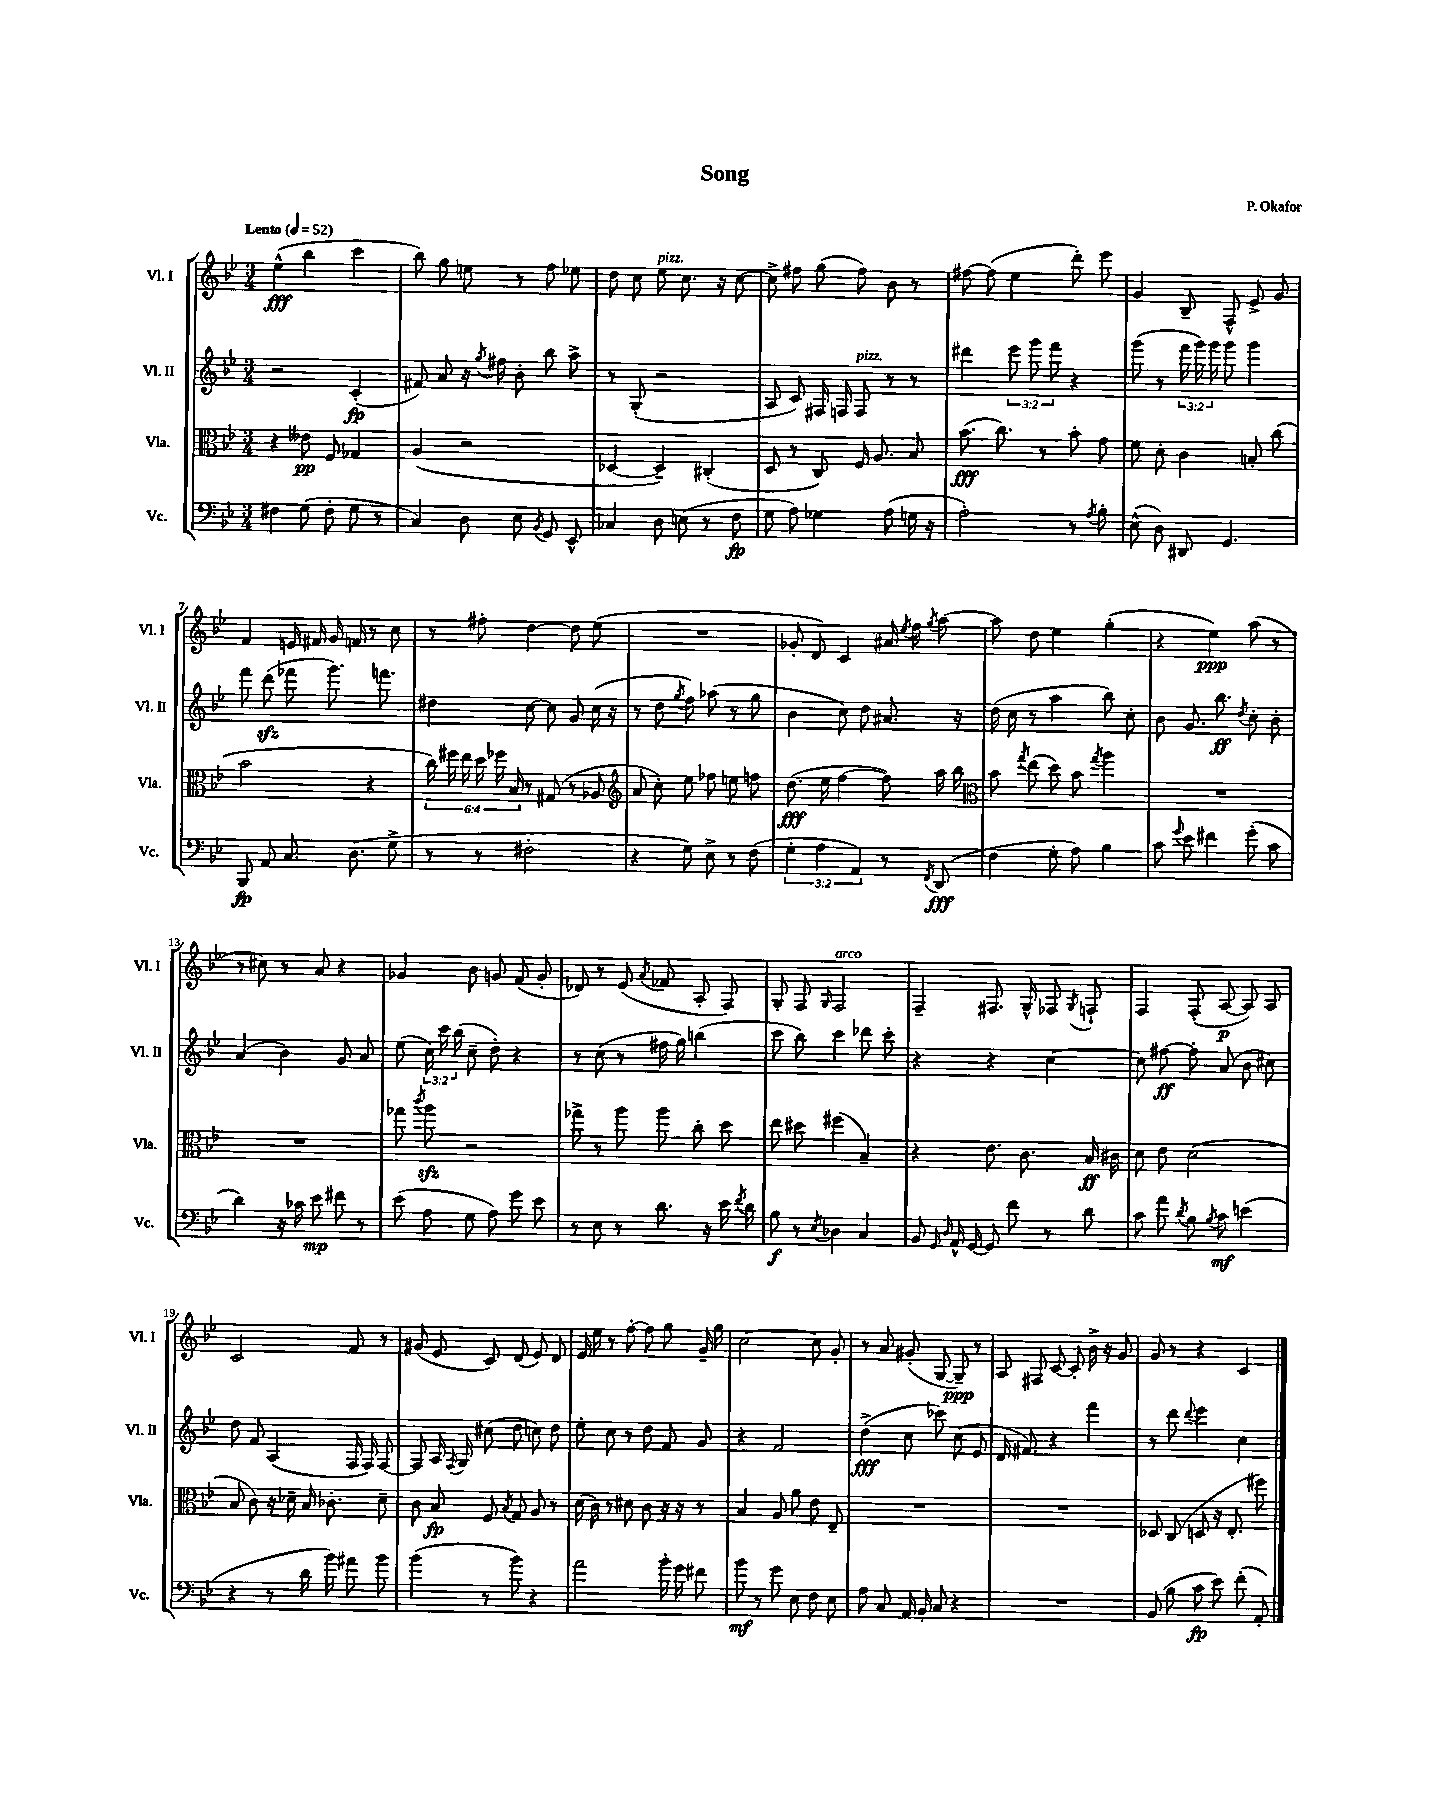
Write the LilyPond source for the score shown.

\header { title = "Song" composer = "P. Okafor" }
<<
\new StaffGroup <<
\new Staff = "s0" \with { instrumentName = "Vl. I" shortInstrumentName = "Vl. I" } {
    \clef treble \key bes \major \numericTimeSignature \time 3/4 \tempo "Lento" 4 = 52
    \autoBeamOff ees''4-^\fff( bes''4 c'''4 |
    bes''8) g''8 e''8 r8 f''8 ees''8 |
    d''8 c''8 ees''8^\markup { \italic "pizz." } c''8. r16 c''8~ |
    c''8-> fis''8 g''8( fis''8) bes'8 r8 |
    fis''8~ fis''8( ees''4 d'''8-.) ees'''8 |
    g'4 bes8-- f8-^ ees'8-> g'8 |
    f'4 e'16 fis'16 g'16 f'16 r8 c''8 |
    r8 fis''8-. d''4~ d''8 ees''8( |
    R2. |
    ges'8-. d'8) c'4 ais'16 \acciaccatura { ees''8 } f''16 \acciaccatura { g''8 } a''8~ |
    a''8 d''8 ees''4 g''4-.( |
    r4 ees''4\ppp) a''8( r8 |
    r8 cis''8) r8 a'8 r4 |
    ges'4 bes'8 g'8 f'8( g'8-. |
    des'8) r8 ees'8( \acciaccatura { a'8 } fes'8 a8-. f8) |
    g8-. f8 \grace { g16 } f2^\markup { \italic "arco" } |
    f4-- fis8. g16-^ fes8 \acciaccatura { g8 } f8-! |
    f4 f8-.( a8~\p a8) a8 |
    c'2 f'8 r8 |
    gis'8( ees'8 c'8) d'8( ees'8) d'8 |
    ees'16 ees''16 r8 f''8~-. f''8 g''8 g'16-- g''16 |
    c''2~ c''8 g'8-. |
    r8 a'8 gis'8-.( g8~ g8--\ppp) r8 |
    a8 fis8 c'8~ c'8-. bes'16-> r16 g'8 |
    g'8 r8 r4 c'4 \bar "|." |
}
\new Staff = "s1" \with { instrumentName = "Vl. II" shortInstrumentName = "Vl. II" } {
    \clef treble \key bes \major \numericTimeSignature \time 3/4 \override Staff.TupletNumber.text = #tuplet-number::calc-fraction-text
    \autoBeamOff r2 c'4-.\fp( |
    fis'8) a'8 r16 \acciaccatura { g''8 } fis''16 bes'8-. bes''8 a''8-> |
    r8 g8-.( r2 |
    a8 c'8) fis16 f16 f8^\markup { \italic "pizz." } r8 r8 |
    dis'''4 \tuplet 3/2 { ees'''8 g'''8 f'''8 } r4 |
    g'''8( r8 \tuplet 3/2 { f'''16 g'''16) g'''16 } g'''8 g'''4 |
    f'''8 d'''8\sfz( fes'''8 g'''8.) f'''8. |
    dis''4 c''8~ c''8 g'8 c''16( r16 |
    r8 d''8 \acciaccatura { g''8 } f''8) aes''8( r8 g''8 |
    bes'4 c''8) d''8 ais'8. r16 |
    d''16( c''16 r8 a''4 bes''8) c''8-. |
    bes'8 g'8. bes''8.\ff \acciaccatura { d''8 } c''8-. bes'8-. |
    a'4( bes'4) g'8 a'8 |
    ees''8( \tuplet 3/2 { c''16) c'''16 bes''16( } c''8-- d''8-.) r4 |
    r8 c''8( r8 fis''16 g''16) b''4( |
    c'''8 bes''8) c'''4 des'''8 c'''8-. |
    r4 r4 c''4~ |
    c''8 fis''8~\ff fis''8-. a'8( bes'8 cis''8) |
    d''8 f'8 a4( f16 f16) f8~ |
    f8 a16 \acciaccatura { f8 } g16 cis''8( d''8 c''8) d''8 |
    ees''8-. c''8 r8 d''8 f'8 g'8 |
    r4 f'2 |
    d''4->\fff( c''8 ces'''8) c''8( ees'8 |
    d'16 fis'8.) r4 f'''4 |
    r8 d'''8 \appoggiatura { d'''8 } ees'''4 c''4 \bar "|." |
}
\new Staff = "s2" \with { instrumentName = "Vla." shortInstrumentName = "Vla." } {
    \clef alto \key bes \major \numericTimeSignature \time 3/4 \override Staff.TupletNumber.text = #tuplet-number::calc-fraction-text
    \autoBeamOff r4 eeses'8\pp f8 ges4 |
    a4( r2 |
    des4~ des4--) cis4-.( |
    d8 r8 c8) f16 a8. bes8 |
    bes'8.\fff( c''8.) r8 bes'8-. g'8 |
    f'8 d'8-. c'4 b8-. c''8( |
    bes'2 r4 |
    \tuplet 6/4 { c''16) fis''16 ees''16 d''16 fes''16 bes16 } r8 gis8( r8 aes8 |
    \clef treble a'8 c''8-.) ees''8 fes''8 e''8 f''8 |
    d''8.\fff( ees''16 f''4~ f''8) a''16 bes''16 |
    \clef alto bes'8 \acciaccatura { g''8 } ees''8( d''8) bes'8 \acciaccatura { g''8 } a''4 |
    R2. |
    R2. |
    ges''8 \acciaccatura { c'''8 } a''8\sfz r2 |
    ges''8-> r8 a''8 a''8 c''8-. d''8 |
    ees''8 dis''8 fis''4( bes4--) |
    r4 ees'8. c'8. bes16\ff cis'16 |
    d'8 ees'8 d'2( |
    bes8 c'8) r16 des'16-- bes16 ces'8.-. des'8-- |
    c'8 bes8\fp f8 \acciaccatura { bes8 } g8 a8 r8 |
    d'16( c'16) r8 dis'8 c'8 r16 r16 r8 |
    bes4 a8 a'8 ees'8 ees8-- |
    R2. |
    R2. |
    des8 c8( d8 r16 ees8.-. fis''8) \bar "|." |
}
\new Staff = "s3" \with { instrumentName = "Vc." shortInstrumentName = "Vc." } {
    \clef bass \key bes \major \numericTimeSignature \time 3/4 \override Staff.TupletNumber.text = #tuplet-number::calc-fraction-text
    \autoBeamOff fis4 g8( fis8-. g8 r8 |
    c4) d8 ees8 \acciaccatura { bes,8 } g,8 ees,8-^ |
    ces4 d8 e8( r8 f8\fp |
    g8 a8) ges4 a8( g16 r16 |
    a2-.) r8 \acciaccatura { a8 } bes8-. |
    ees8-^( d8) dis,8 g,4. |
    bes,,8\fp a,8 c8. d8.( g8-> |
    r8 r8 fis2-. |
    r4 g8) ees8-> r8 f8( |
    \tuplet 3/2 { g4-. a4 a,4) } r8 \acciaccatura { f,8 } d,8\fff( |
    f4 g8-. a8) bes4 |
    c'8 \appoggiatura { g'8 } ees'8 fis'4 g'8-.( c'8 |
    d'4) r16 ces'16 ees'8\mp fis'8 r8 |
    ees'8( a8 g8 a8) g'8 ees'8 |
    r8 ees8 r8 d'8. r16 ees'16 \acciaccatura { f'8 } d'16 |
    bes8\f r8 \acciaccatura { ees8 } des4 c4 |
    bes,8 \grace { g,16 d16 } a,16-^ g,16~ g,8 f'8 r8 d'8 |
    c'8 a'8 \acciaccatura { d'8 } bes8 \acciaccatura { bes8 } c'8\mf e'4( |
    r4 r8 d'16 bes'16) ais'8 bes'8 |
    bes'4( r8 bes'8) r4 |
    a'2 bes'16-. g'16 fis'8 |
    bes'8\mf r8 g'8 ees8 f8 ees8 |
    a8 c8 a,16 bes,16-. c8 r4 |
    R2. |
    bes,8( bes8 c'8\fp ees'8) f'8-.( a,8-.) \bar "|." |
}
>>
>>
